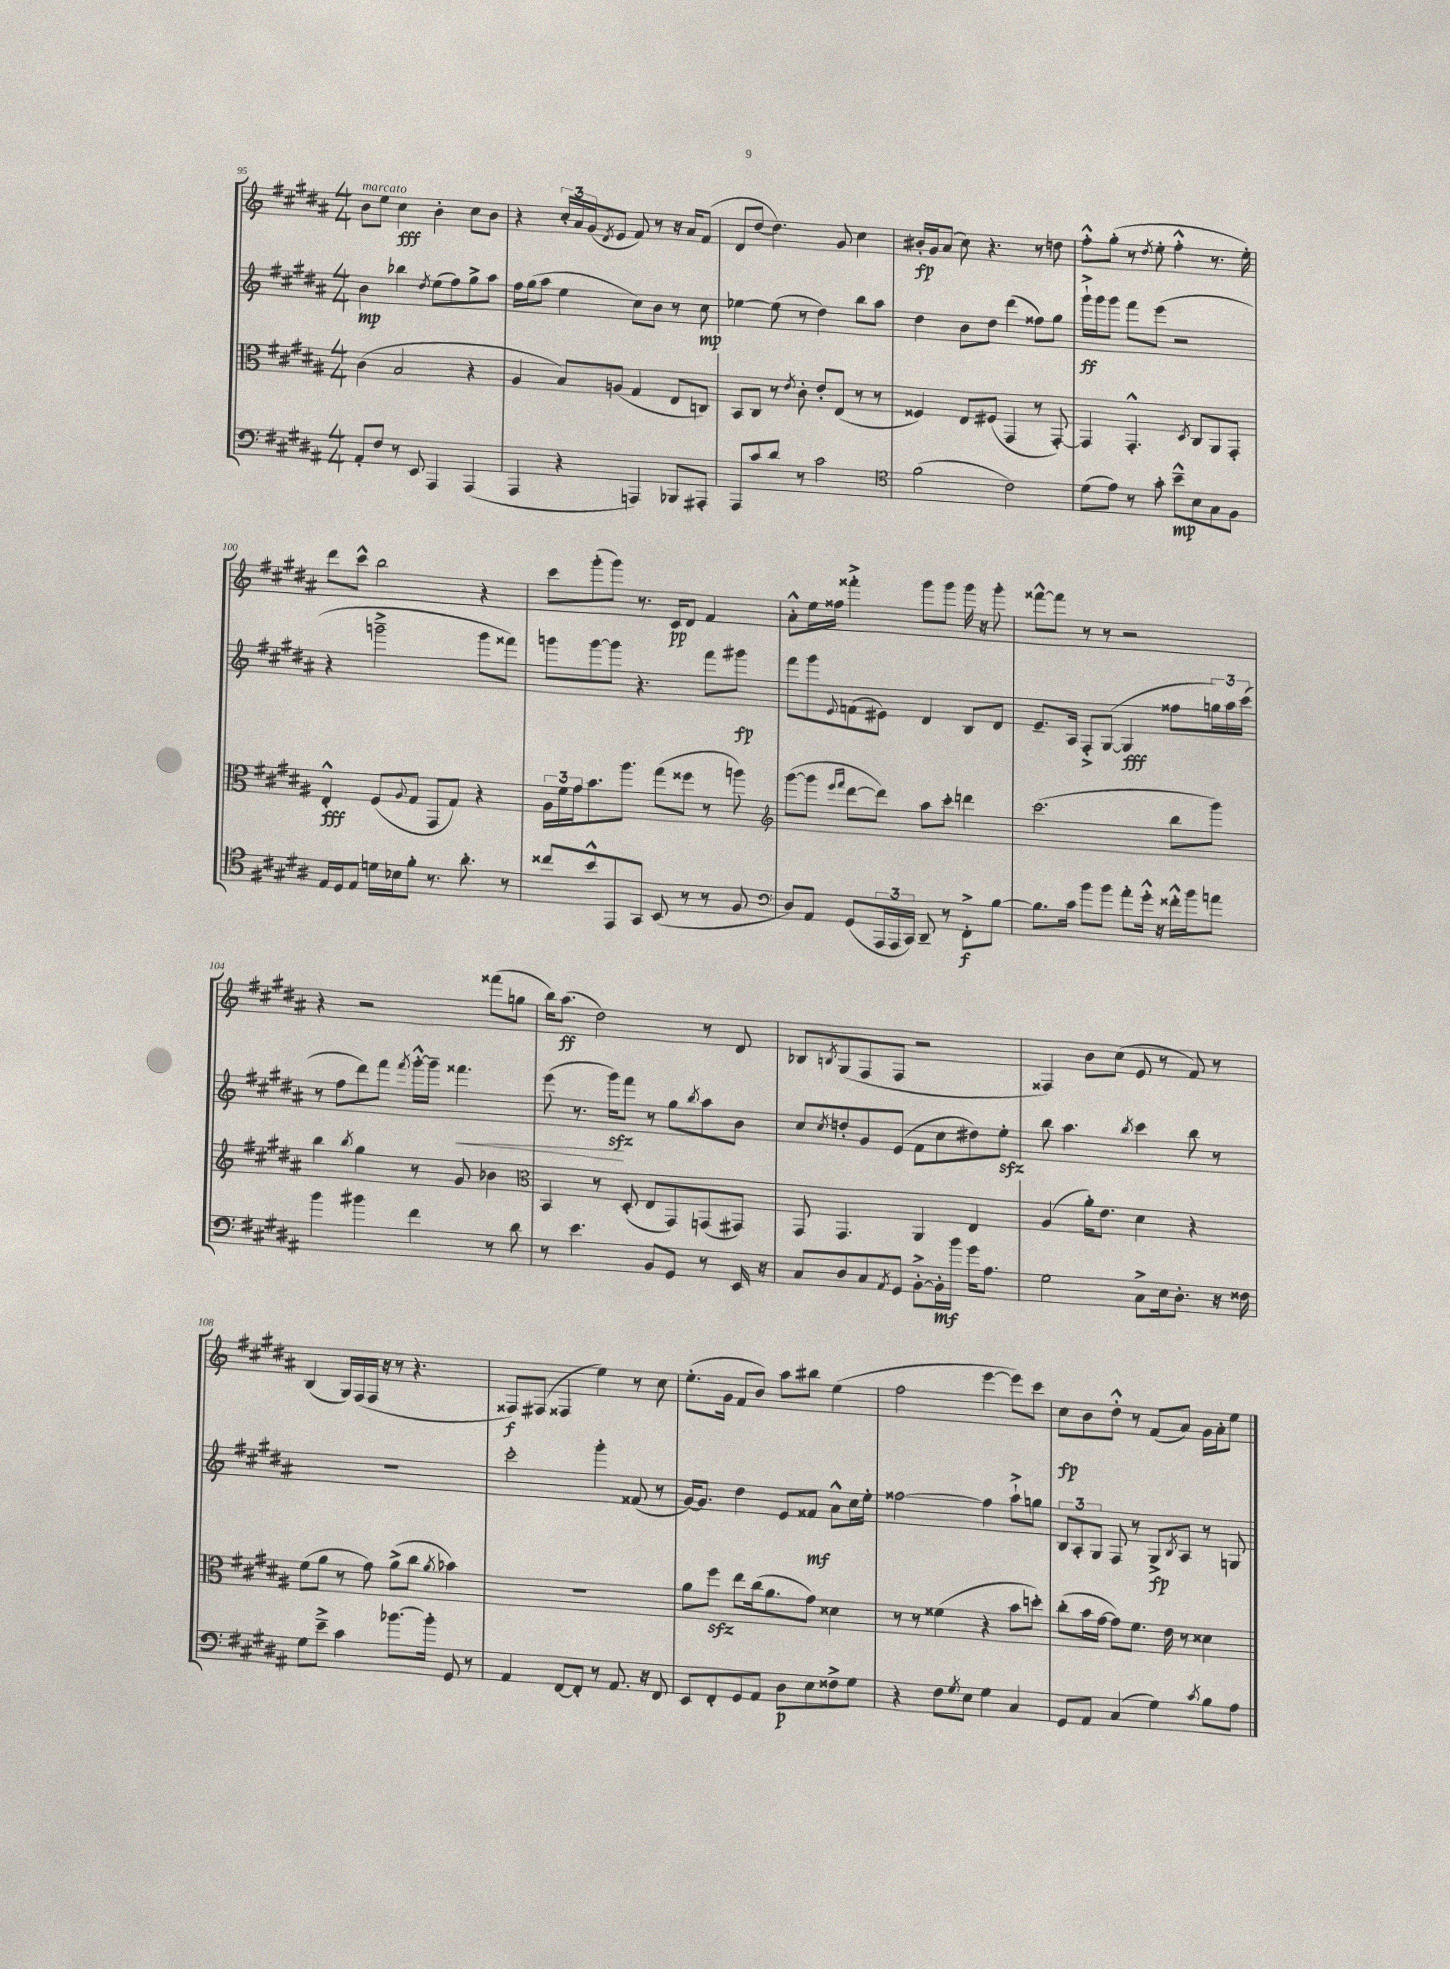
<<
\new StaffGroup <<
\new Staff = "s0" {
    \clef treble \key b \major \numericTimeSignature \time 4/4
    b'8^\markup { \italic "marcato" } e''8 cis''4\fff b'4-. cis''8 b'8 |
    r4 \tuplet 3/2 { cis''16-. ais'16 gis'16( } \acciaccatura { dis'8 } e'8 fis'8) r8 r16 ais'16 fis'8( |
    dis'8 dis''8~ dis''4.) gis'8 cis''4 |
    bis'16-.\fp gis'16 ais'8( cis''8) r4. r8 d''8 |
    fis''8-.-^ gis''8-.( r8 \acciaccatura { dis''8 } e''8-. fis''4-.-^ r8. e''16-.) |
    dis'''8 cis'''8-^ b''2 r4 |
    cis'''8 gis'''8-.( gis'''8) r8. cis'16\pp dis'8 fis'4 |
    ais'8-.-^ e''16 fisis''16 fisis'''4-.-> gis'''8 gis'''8 gis'''16 r16 gis'''8-. |
    fisis'''8~-^ fisis'''8 r8 r8 r2 |
    r4 r2 fisis'''8( g''8 |
    b''16) ais''8.\ff( dis''2) r8 dis'8 |
    bes8 \acciaccatura { b8 } gis8( fis8 fis8 r2 |
    fisis4) b'8 cis''8( e'8 r8 fis'8) r8 |
    b4( gis16) fis16( fis16 r16 r8 r4. |
    fisis8\f) fis8( fisis4 e''4) r8 cis''8 |
    e''8.-.( gis'16 fis'8 b'8) ais''8 bis''8 e''4( |
    fis''2 e'''4~ e'''8) cis'''8 |
    cis''8\fp b'8 dis''8-.-^ r8 fis'8( ais'8) gis'16 ais'16-. e''8 \bar "|." |
}
\new Staff = "s1" {
    \clef treble \key b \major \numericTimeSignature \time 4/4
    b'4\mp bes''4 \acciaccatura { dis''8 } e''8( fis''8) gis''8-> ais''8 |
    fis''16 gis''16( ais''8 e''4 cis''8) b'8 r8 cis''8\mp |
    ees''4~ ees''8( r8 dis''4) b''8 ais''8 |
    dis''4 b'8 dis''8 dis'''4( fisis''8) gis''8 |
    gis'''16-!->\ff gis'''16 gis'''8 fis'''8 e'''8( r2 |
    r4 g'''2---> g'''8 fisis'''8) |
    g'''8 g'''8~ g'''8 r4. fis'''8 gis'''8\fp |
    fis'''8 gis'''8 \appoggiatura { e'8 } f'8( eis'8) dis'4 b8 dis'8 |
    e'8.-- ais16 fis8-.-> gis8~( gis4\fff fisis''8 \tuplet 3/2 { g''16) ais''16 cis'''16( } |
    r8 fis''8 dis'''8) fis'''8 \acciaccatura { fis'''8 } gis'''16~-.-^ gis'''16-- fisis'''4.\< |
    e'''8( r8. gis'''16\sfz\!) fis'''8 r8 gis''8 \acciaccatura { b''8 } ais''8 b'8 |
    cis''8 \acciaccatura { cis''8 } d''8-. gis'8 e'8( fis'8 cis''8 dis''8) e''8-.\sfz |
    b''8 ais''4. \acciaccatura { b''8 } cis'''4 b''8 r8 |
    R1 |
    cis'''2-. gis'''4-. fisis'8( r8 |
    gis'16~) gis'8. dis''4 e'8 fisis'8\mf ais'8-^ cis''16 e''16-. |
    fisis''2~ fisis''4 ais''8-!-> g''8 |
    \tuplet 3/2 { b8 ais8-. gis8 } fis8 r8 gis8->\fp \acciaccatura { b8 } ais8 r8 g8 \bar "|." |
}
\new Staff = "s2" {
    \clef alto \key b \major \numericTimeSignature \time 4/4
    cis'4( b2 r4 |
    ais4 b8) a8( gis4 e8 c8) |
    b,8 cis8 r8 \acciaccatura { e'8 } cis'8-. e'8-. e8( r8 r8 |
    fisis4) e8 fis8( gis,4 r8 gis,8~-.) |
    gis,4 gis,4.-.-^ \acciaccatura { dis8 } cis8 ais,8 gis,8-. |
    e4-.-^\fff fis8( \appoggiatura { ais8 } gis8 gis,8 gis8) r4 |
    \tuplet 3/2 { ais16 fis'16 gis'16 } b'8. ais''8. gis''8( fisis''8 r8 a''8) |
    \clef treble gis'''8~( gis'''8 \grace { e'''16 fis'''16 } dis'''8~ dis'''8) ais''8 cis'''8-. d'''4 |
    cis'''2.( b''8 gis'''8) |
    b''4 \acciaccatura { b''8 } gis''4 r8 gis'8 bes'4 |
    \clef alto b,4 r8 dis8-.( e8 gis,8) g,8( gis,8) |
    gis,8 gis,4. ais,4 e4 |
    ais4( ais'16-.) e'8. dis'4 r4 |
    fis'8( ais'8 r8 gis'8) ais'8->( cis''8 \acciaccatura { ais'8 } bes'4) |
    R1 |
    ais'8 fis''8\sfz e''8 cis''16( ais'8. gis'8) disis'4 |
    r8 r8 fisis'4( r4 b'8 d''8-.) |
    cis''8-.( b'16 gis'16~ gis'8) fis'8. e'16 r8 disis'4 \bar "|." |
}
\new Staff = "s3" {
    \clef bass \key b \major \numericTimeSignature \time 4/4
    ais,8-. fis8 r8 e,8 ais,,4 ais,,4( |
    ais,,4 r4 a,,4) bes,,8 ais,,8-. |
    ais,,8 cis'8 dis'8 r8 cis'2 |
    \clef tenor fis'2( cis'2) |
    dis'8( e'8) r8 gis'8-. b'8---^\mp b8 gis8 fis8 |
    e16 dis16 e8 d'16 bes16 fis'8-. r8. ais'8.-. r8 |
    cisis''8 b'8-^ e,8 gis,8 b,8( r8 r8 fis8 |
    \clef bass dis8) ais,8 gis,8( \tuplet 3/2 { ais,,16 ais,,16 cis,16) } dis,8-- r8 fis,8-.->\f b8~ |
    b8. cis'16 b'8 b'8 ais'8-. gis'16-.-^ r16 fisis'16-.-^ b'16 a'8 |
    b'4 bis'4 fis'4 r8 dis'8 |
    r8 e'4. b,8 gis,8 r8 e,16 r16 |
    cis8 dis8 cis8 \acciaccatura { ais,8 } gis,8 b,8~-.-> b,16-.\mf b'16 gis'16 ais8. |
    gis2 cis8-> e16 dis8.-. r16 fisis16 |
    gis8 e'8---> cis'4 bes'8.~ bes'16-. gis,8 r8 |
    ais,4 fis,8~ fis,8-. r8 ais,8. r16 fis,8 |
    e,8 fis,8-. gis,8 ais,8 dis8\p e8 fisis8-> gis8 |
    r4 fis8 \acciaccatura { gis8 } e8 gis4 cis4 |
    gis,8 ais,8 cis4( gis4) \acciaccatura { cis'8 } b8 ais8 \bar "|." |
}
>>
>>
\layout { \context { \Score currentBarNumber = #95 } }
